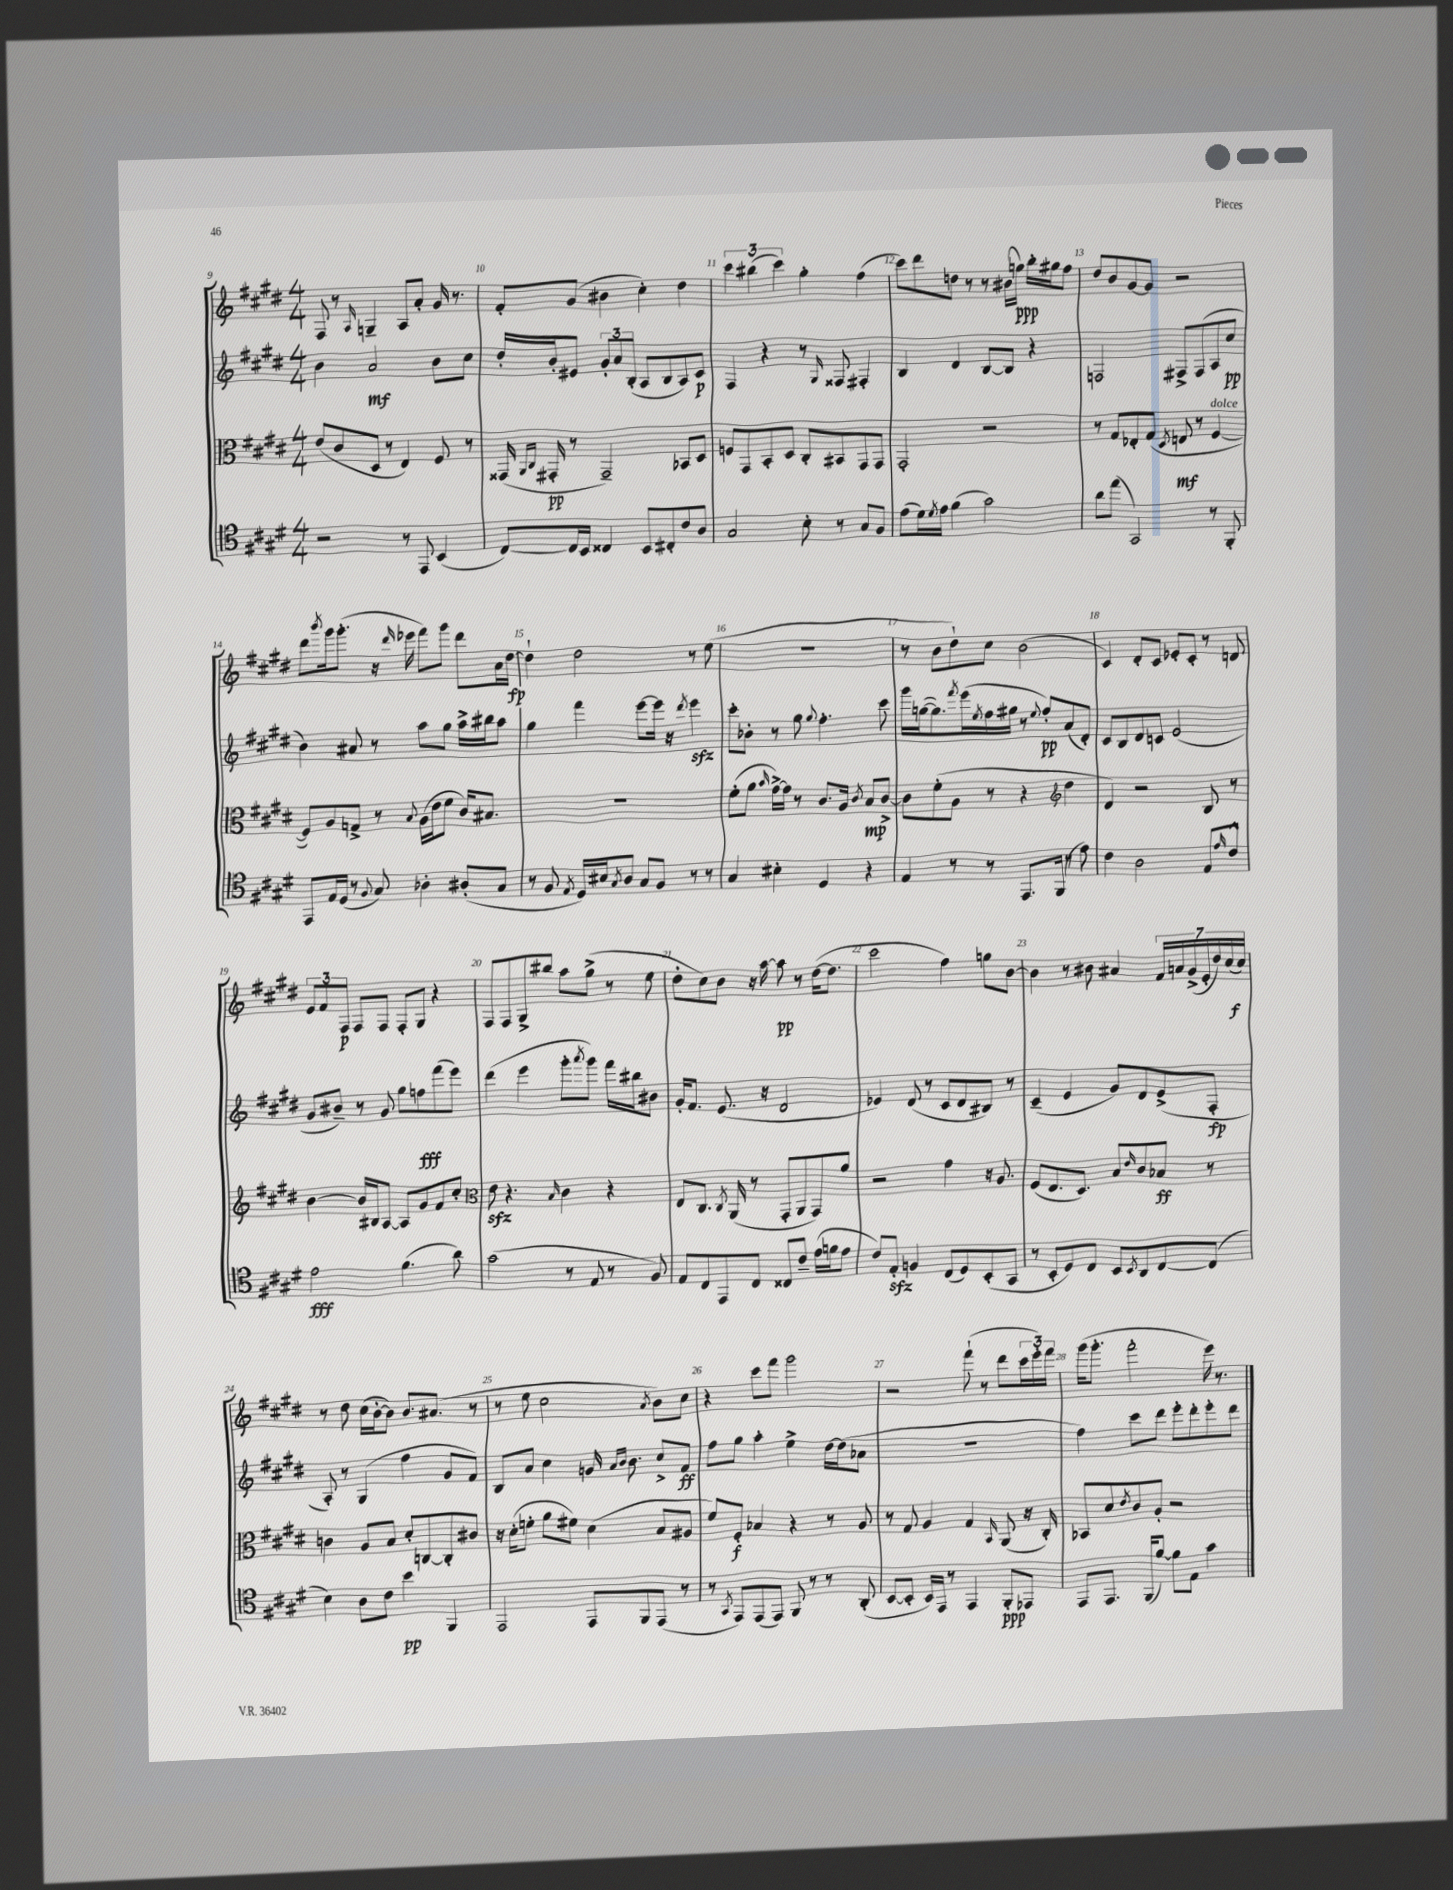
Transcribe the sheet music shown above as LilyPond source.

<<
\new StaffGroup <<
\new Staff = "s0" {
    \clef treble \key e \major \numericTimeSignature \time 4/4
    fis8 r8 \grace { a16 } g4-- a8 a'8-. gis'16 r8. |
    fis'8-. gis'8( bis'4 cis''4-.) dis''4 |
    \tuplet 3/2 { cis'''4 bis''4( cis'''4) } gis''4-. fis''4( |
    cis'''8) dis'''8 d''8 r8 r8 bis'16( g''16\ppp) b''16-. gis''16 fis''8 |
    dis''8 b'8 gis'8~ gis'8 r2 |
    dis'''8 \acciaccatura { b'''8 } gis'''16 gis'''8.-.( r16 \grace { dis'''16 } ees'''16 fis'''8) gis'''8 dis'''8 a'16 dis''16~\fp |
    dis''4-! dis''2 r8 e''8( |
    R1 |
    r8 b'8 dis''8-!) cis''8 b'2( |
    cis'4) dis'8-. cis'8 ees'8-. cis'8-. r8 d'8 |
    \tuplet 3/2 { e'8 fis'8 fis8\p } fis8 fis8 fis8-. gis8 r4 |
    fis8 fis8 gis8-> bis''8 a''8 gis''8->( r8 e''8 |
    dis''8-. cis''8) b'8 r16 a''16~ a''8\pp r8 dis''16~( dis''8. |
    cis'''2 fis''4) g''8 b'8~ |
    b'4 r8 bis'8 ais'4 \tuplet 7/4 { fis'16 a'16 gis'16->( e'16-. dis''16) cis''16( cis''16\f) } |
    r8 dis''8 cis''16( b'16~-. b'8) b'8. ais'8.( r8 |
    r8 e''8 cis''2 \acciaccatura { a'8 } b'8) cis''8 |
    r4 cis'''8 fis'''8 gis'''2 |
    r2 fis'''8-!( r8 dis'''8 \tuplet 3/2 { cis'''16 e'''16-.) fis'''16 } |
    gis'''16( gis'''8.-. fis'''2-. e'''16) r8. \bar "|." |
}
\new Staff = "s1" {
    \clef treble \key e \major \numericTimeSignature \time 4/4
    b'4 a'2\mf b'8 cis''8 |
    dis''16-. b'16-. eis'8 \tuplet 3/2 { gis'8-. a'8 b8-.( } a8 b8 a8) cis'8\p |
    fis4 r4 r8 \grace { gis16 } fisis8 fis4-. |
    b4 dis'4 b8~ b8 r4 |
    f2 fis8-> fis8( a8 cis''8\pp |
    b'4) ais'8 r8 a''8 gis''8 a''16-> bis''16 a''8 |
    gis''4 fis'''4 e'''8~ e'''16 r16 \acciaccatura { dis'''8 } e'''4\sfz |
    cis'''8-. bes'8-. r8 gis''8 \appoggiatura { gis''8 } fis''4.-. cis'''8 |
    gis'''16 g''16~( g''8.) \acciaccatura { fis'''8 } e'''16( \acciaccatura { e''8 } fis''16 gis''16 r8 \appoggiatura { e''8 } fis''8-.\pp) a'8( dis'8-.) |
    cis'8 b8 dis'8 c'8 e'2( |
    gis'8 bis'8--) r8 gis'8 gis''8 f''8\fff fis'''8( e'''8) |
    dis'''4( e'''4 gis'''8-. \acciaccatura { a'''8 } gis'''8) fis'''16 bis''16 bis'8 |
    gis'16-. fis'8. e'8.( r16 dis'2 |
    ees'4) dis'8( r8 cis'8 dis'8 bis8) r8 |
    cis'4--( e'4 gis'8) dis'8 e'8->( fis8-.\fp |
    a8-.) r8 gis4( fis''4 gis'8 fis'8) |
    b8 a'8 cis''4 g'16 \grace { a'16 b'16 } b'8. cis''8-> fis'8\ff |
    fis''8 gis''8 a''4-. e''4-> dis''16~ dis''16( aes'8 |
    R1 |
    fis''4) cis'''8 dis'''8 e'''8-. dis'''8-. e'''8-. dis'''8 \bar "|." |
}
\new Staff = "s2" {
    \clef alto \key e \major \numericTimeSignature \time 4/4
    e'8( cis'8 dis8 r8 e4) fis8 r8 |
    gisis,16( \grace { a,16 cis16 } gis,16-.\pp r8 gis,2--) bes,8 dis8 |
    f8 gis,8 b,8-. dis8 cis8-. bis,8 gis,8 gis,8 |
    gis,2-. r2 |
    r8 gis8 ees8-. gis8( \acciaccatura { dis8 } e8\mf r8 fis4~^\markup { \italic "dolce" } |
    fis8) a8 g8-> r8 \appoggiatura { b8 } a16( e'16 fis'8 cis'16) bis8. |
    R1 |
    fis'8-.( a'8 \grace { b'16 } gis'16~->) gis'16 r8 cis'8. a16 \acciaccatura { cis'8 } b8\mp cis'8~-> |
    cis'8 fis'8-.( a8 r8 r4 \clef treble dis''4 |
    dis'4) r2 b8 r8 |
    b'4~ b'16 bis16 a8~ a8 gis'8 fis'8 cis''8-. |
    \clef alto e'8\sfz r4. \grace { b16 } cis'4 r4 |
    e8 cis8. \acciaccatura { cis8 } a,16( r8 gis,8-. a,8 gis,8) a'8 |
    r2 gis'4 r16 a8. |
    fis8( e8. dis8.) b8 \grace { e'16 } cis'8 bes8\ff r8 |
    c'4 a8 b8 dis'8-. c8~ c8-. cis'8 |
    r16 dis'16-.( f'8-. a'8 fis'8) dis'4( b8 ais8 |
    fis'8) fis8-.\f bes4 r4 r8 a8 |
    r8 gis8 a4 gis4 \grace { b,16 } a,8( r16 cis16-.) |
    bes,8 dis'8 \acciaccatura { e'8 } cis'8 a8-. r2 \bar "|." |
}
\new Staff = "s3" {
    \clef tenor \key e \major \numericTimeSignature \time 4/4
    r2 r8 e,8 b,4( |
    cis8~) cis16 b,16 cisis4 b,8 cis8-. cis'8 a8 |
    gis2 b8-. r8 gis8 fis8 |
    e'8( dis'16) \acciaccatura { dis'8 } e'16 fis'4( gis'2) |
    a'8 e''8( gis,2) r8 fis,8-. |
    e,8 e16 dis16( r8 \appoggiatura { fis8 } gis8) aes4-. ais8-.( gis8 |
    r8 fis8 \acciaccatura { e8 } dis16) bis16 \acciaccatura { gis8 } a8 gis8 fis8 r8 r8 |
    gis4 bis4-. dis4 r4 |
    e4 r8 r8 e,8. fis,16( r8 e'8) |
    cis'4 a2 e8 \grace { e'16 } cis'8-^ |
    e'2\fff fis'4.( a'8) |
    gis'2( r8 e8 r8 fis8) |
    e8 cis8 e,8 cis8 cisis8 cis'8-- e'16( f'16 e'8 |
    cis'8) e8-.\sfz f4 cis8( dis8) b,8-.( gis,8 |
    r8 b,8-. dis8) cis8 b,8 \acciaccatura { b,8 } a,8 cis8~ cis8( |
    b4) a8 cis'8 b'4\pp fis,4 |
    e,2 e,8 fis,8 e,8( r8 |
    r8 \acciaccatura { gis,8 } e,8) e,8( e,8) fis,8 r8 r8 a,8-.( |
    b,8~ b,8-. b,16) e,16 r8 e,4 fis,8-.\ppp ees,8 |
    e,8 e,8. fis,16( fis'8~) fis'8 e8 gis'4 \bar "|." |
}
>>
>>
\layout { \context { \Score currentBarNumber = #9 \override BarNumber.break-visibility = ##(#f #t #t) barNumberVisibility = #all-bar-numbers-visible } }
